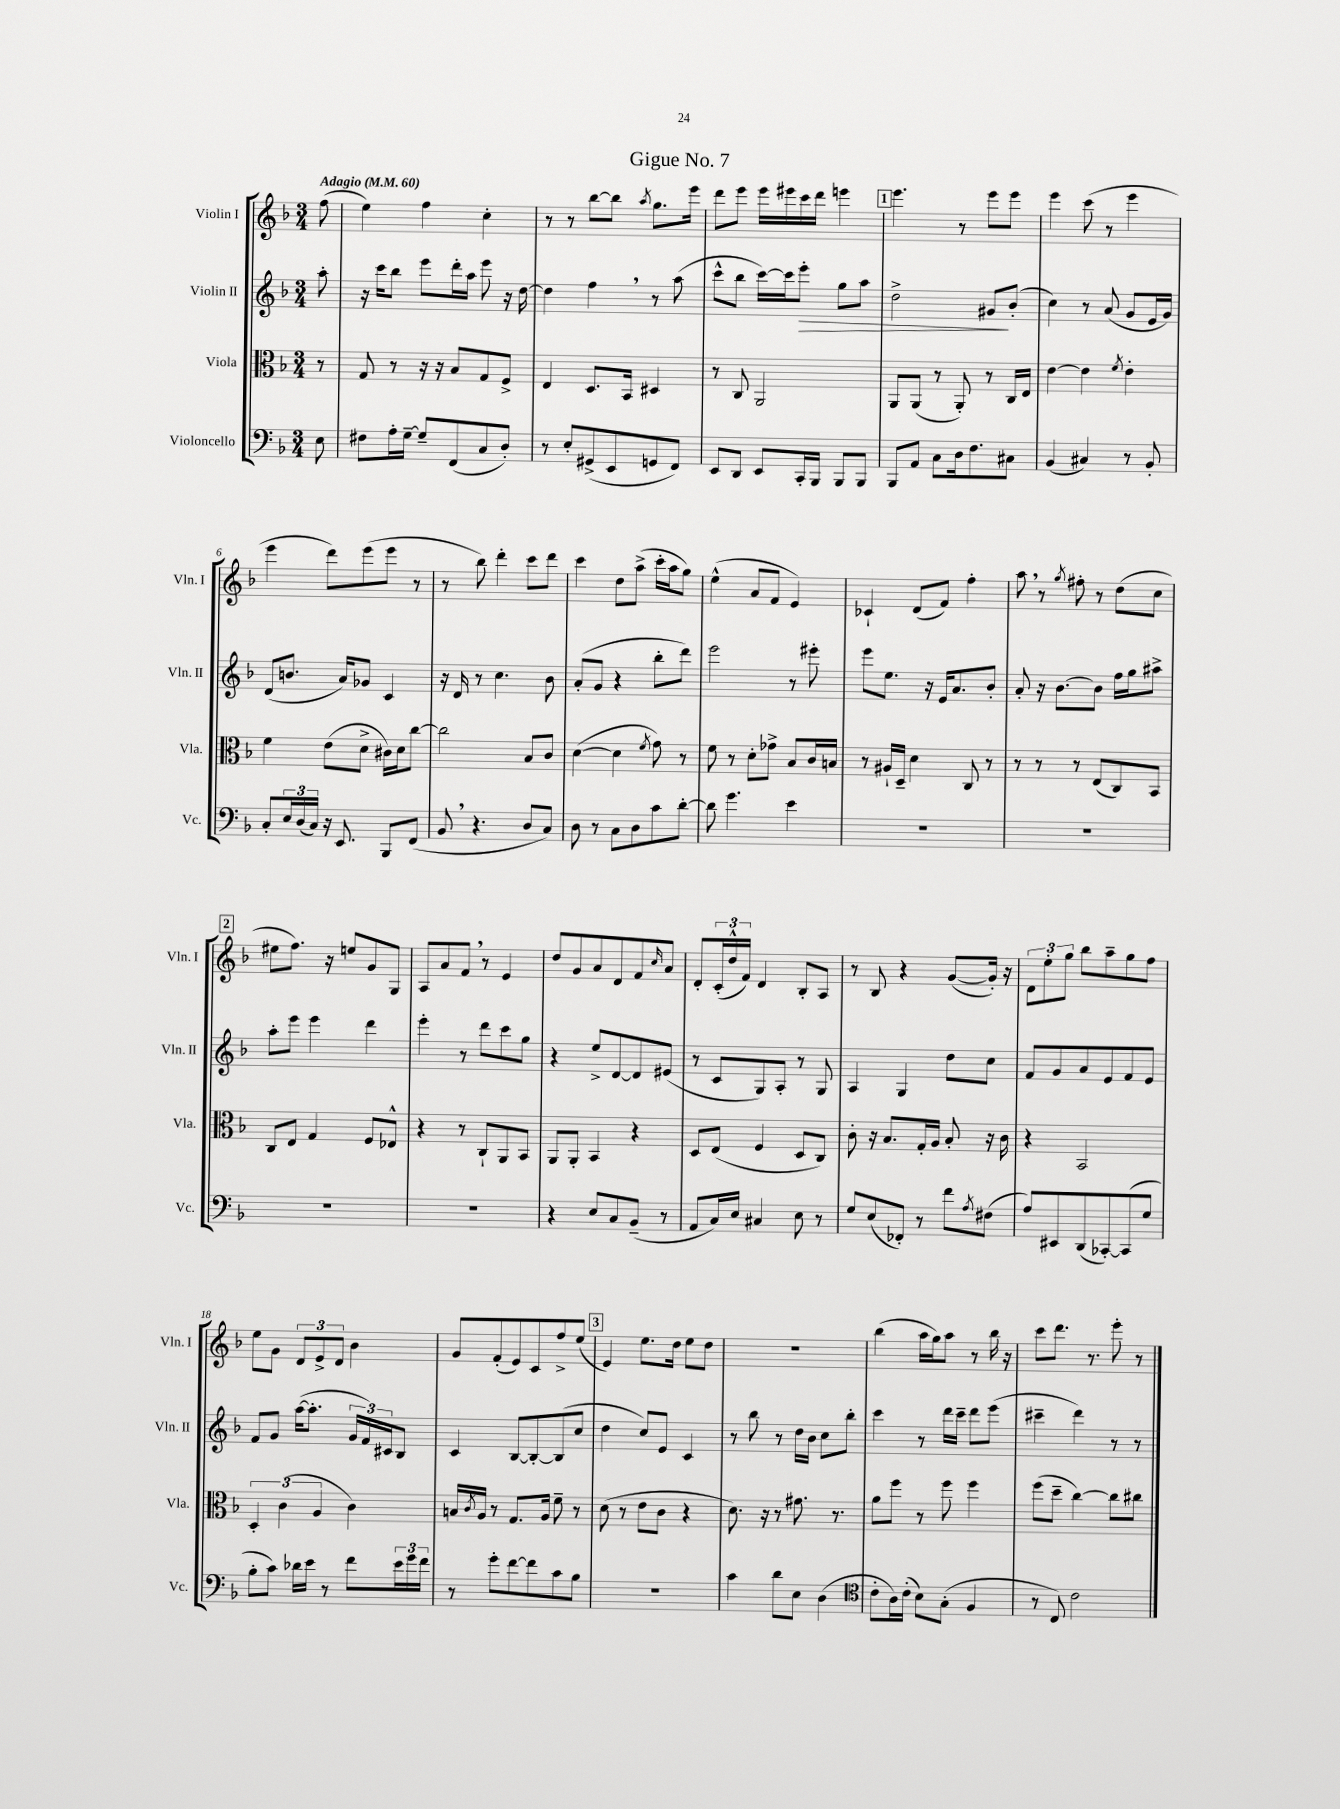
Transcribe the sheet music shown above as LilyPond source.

\header { title = "Gigue No. 7" }
<<
\new StaffGroup <<
\new Staff = "s0" \with { instrumentName = "Violin I" shortInstrumentName = "Vln. I" } {
    \clef treble \key f \major \numericTimeSignature \time 3/4 \partial 8 \tempo "Adagio" 4 = 60
    f''8( |
    e''4) f''4 c''4-. |
    r8 r8 bes''8~ bes''8 \acciaccatura { a''8 } g''8. e'''16 |
    d'''8 e'''8 e'''16 eis'''16 c'''16 d'''16 e'''4 |
    \mark \markup { \box "1" } e'''4. r8 e'''8 e'''8 |
    e'''4 c'''8( r8 e'''4 |
    e'''4 d'''8) e'''8( e'''8 r8 |
    r8 bes''8) d'''4-. c'''8 d'''8 |
    c'''4 d''8 a''8->( c'''16-. a''16 g''8) |
    e''4-^( a'8 f'8 e'4) |
    ces'4-! d'8( f'8) f''4-. |
    a''8 \breathe r8 \acciaccatura { g''8 } fis''8-. r8 d''8( c''8 |
    \mark \markup { \box "2" } eis''8 f''8.) r16 e''8 g'8 g8 |
    a8 a'8 f'8 \breathe r8 e'4 |
    d''8 g'8 a'8 d'8 f'8 \grace { c''16 } a'8 |
    d'8-. \tuplet 3/2 { c'16-.( d''16-^ f'16) } d'4 bes8-. a8 |
    r8 bes8 r4 g'8~( g'16-.) r16 |
    \tuplet 3/2 { d'8 e''8-. g''8 } bes''8 a''8-- g''8 f''8 |
    e''8 g'8 \tuplet 3/2 { d'8 e'8-> d'8 } bes'4 |
    g'8 f'8-.( e'8) c'8 f''8-> e''8( |
    \mark \markup { \box "3" } e'4) e''8. d''16 e''8 d''8 |
    R2. |
    bes''4( a''16 g''16) a''8 r8 bes''16 r16 |
    c'''8 d'''8. r8. e'''8-. r8 \bar "|." |
}
\new Staff = "s1" \with { instrumentName = "Violin II" shortInstrumentName = "Vln. II" } {
    \clef treble \key f \major \numericTimeSignature \time 3/4 \partial 8
    a''8-. |
    r16 c'''16 bes''8 e'''8 d'''16-. a''16 e'''8 r16 d''16~ |
    d''4 f''4 \breathe r8 a''8( |
    c'''8-^ bes''8 c'''16~) c'''16 e'''8-.\> g''8 a''8 |
    \mark \markup { \box "1" } d''2-> gis'8\! bes'8-.( |
    c''4) r8 a'8( g'8 e'16 g'16) |
    d'8( b'8. a'16) ges'8 c'4 |
    r16 d'16 r8 c''4. bes'8 |
    a'8-.( g'8 r4 bes''8-. d'''8) |
    e'''2 r8 eis'''8-. |
    e'''8 e''8. r16 e'16 a'8. bes'8-. |
    a'8-. r16 bes'8.~ bes'8 f''16 g''16 ais''8-> |
    \mark \markup { \box "2" } a''8-. e'''8 e'''4 d'''4 |
    e'''4-. r8 d'''8 c'''8 g''8 |
    r4 e''8-> d'8~ d'8 eis'8( |
    r8 c'8 g8) a8-. r8 g8 |
    a4 g4 d''8 c''8 |
    f'8 g'8 a'8 e'8 f'8 e'8 |
    f'8 g'8 a''16~( a''8.-. \tuplet 3/2 { g'16 f'16) cis'16 } bes8 |
    c'4 bes8~ bes8~-. bes8( c''8 |
    \mark \markup { \box "3" } d''4 c''8) e'8 c'4 |
    r8 bes''8 r8 d''16 bes'16 c''8 bes''8-. |
    c'''4 r8 d'''16 c'''16-- d'''8 e'''8( |
    cis'''4-- d'''4) r8 r8 \bar "|." |
}
\new Staff = "s2" \with { instrumentName = "Viola" shortInstrumentName = "Vla." } {
    \clef alto \key f \major \numericTimeSignature \time 3/4 \partial 8
    r8 |
    g8 r8 r16 r16 bes8 g8 f8-> |
    e4 d8. bes,16 dis4 |
    r8 c8 a,2 |
    \mark \markup { \box "1" } a,8 a,8( r8 a,8-.) r8 c16 e16 |
    e'4~ e'4 \acciaccatura { f'8 } e'4-. |
    f'4 e'8( d'8-> cis'16) d'16 c''8~ |
    c''2 bes8 c'8 |
    d'4~( d'4 \acciaccatura { f'8 } g'8) r8 |
    f'8 r8 d'8-. ges'8-> bes8 c'16 b16 |
    r8 ais16-! d16-- d'4 c8 r8 |
    r8 r8 r8 e8( c8) bes,8 |
    \mark \markup { \box "2" } c8 e8 g4 f8 ees8-^ |
    r4 r8 c8-! a,8 bes,8 |
    a,8 a,8-. bes,4 r4 |
    d8 e8( f4 d8 c8) |
    c'8-. r16 bes8. g16-. a16 bes8-. r16 c'16 |
    r4 bes,2 |
    \tuplet 3/2 { d4-. c'4( a4 } c'4) |
    b16 \acciaccatura { c'8 } a16 r8 g8. a16 f'8-- r8 |
    \mark \markup { \box "3" } d'8( r8 e'8 c'8 r4 |
    d'8.) r16 r8 gis'8. r8. |
    a'8 f''8 r8 f''8 f''4 |
    f''8( d''8-- c''4~) c''8 cis''8 \bar "|." |
}
\new Staff = "s3" \with { instrumentName = "Violoncello" shortInstrumentName = "Vc." } {
    \clef bass \key f \major \numericTimeSignature \time 3/4 \partial 8
    e8 |
    fis8 a16-. g16~-- g8-- f,8( c8 d8-.) |
    r8 e8-. gis,8->( e,8 g,8 f,8) |
    e,8 d,8 e,8 c,16-. bes,,16 bes,,8 bes,,8 |
    \mark \markup { \box "1" } bes,,8 a,8 c8 d16 f8. cis8 |
    bes,4( cis4) r8 bes,8-. |
    c8-. \tuplet 3/2 { e16 d16( c16) } r16 e,8. bes,,8 f,8( |
    bes,8 \breathe r4. d8 c8) |
    d8 r8 c8 d8 c'8 d'8~-. |
    d'8 g'4. e'4 |
    R2. |
    R2. |
    \mark \markup { \box "2" } R2. |
    R2. |
    r4 e8 c8 bes,8--( r8 |
    a,8 c16) e16 cis4 e8 r8 |
    g8 e8( fes,8-.) r8 f'8 \acciaccatura { a8 } fis8( |
    a8) eis,8 d,8( ces,8~-.) ces,8( g8 |
    bes8-. c'8) des'16 e'16 r8 f'8 \tuplet 3/2 { e'16 g'16 f'16 } |
    r8 g'8-. f'8~ f'8 c'8 bes8 |
    \mark \markup { \box "3" } R2. |
    c'4 d'8 e8 d4( |
    \clef tenor c'8-. a16) c'16-.( bes8) g8-.( f4 |
    r8 c8) c'2 \bar "|." |
}
>>
>>
